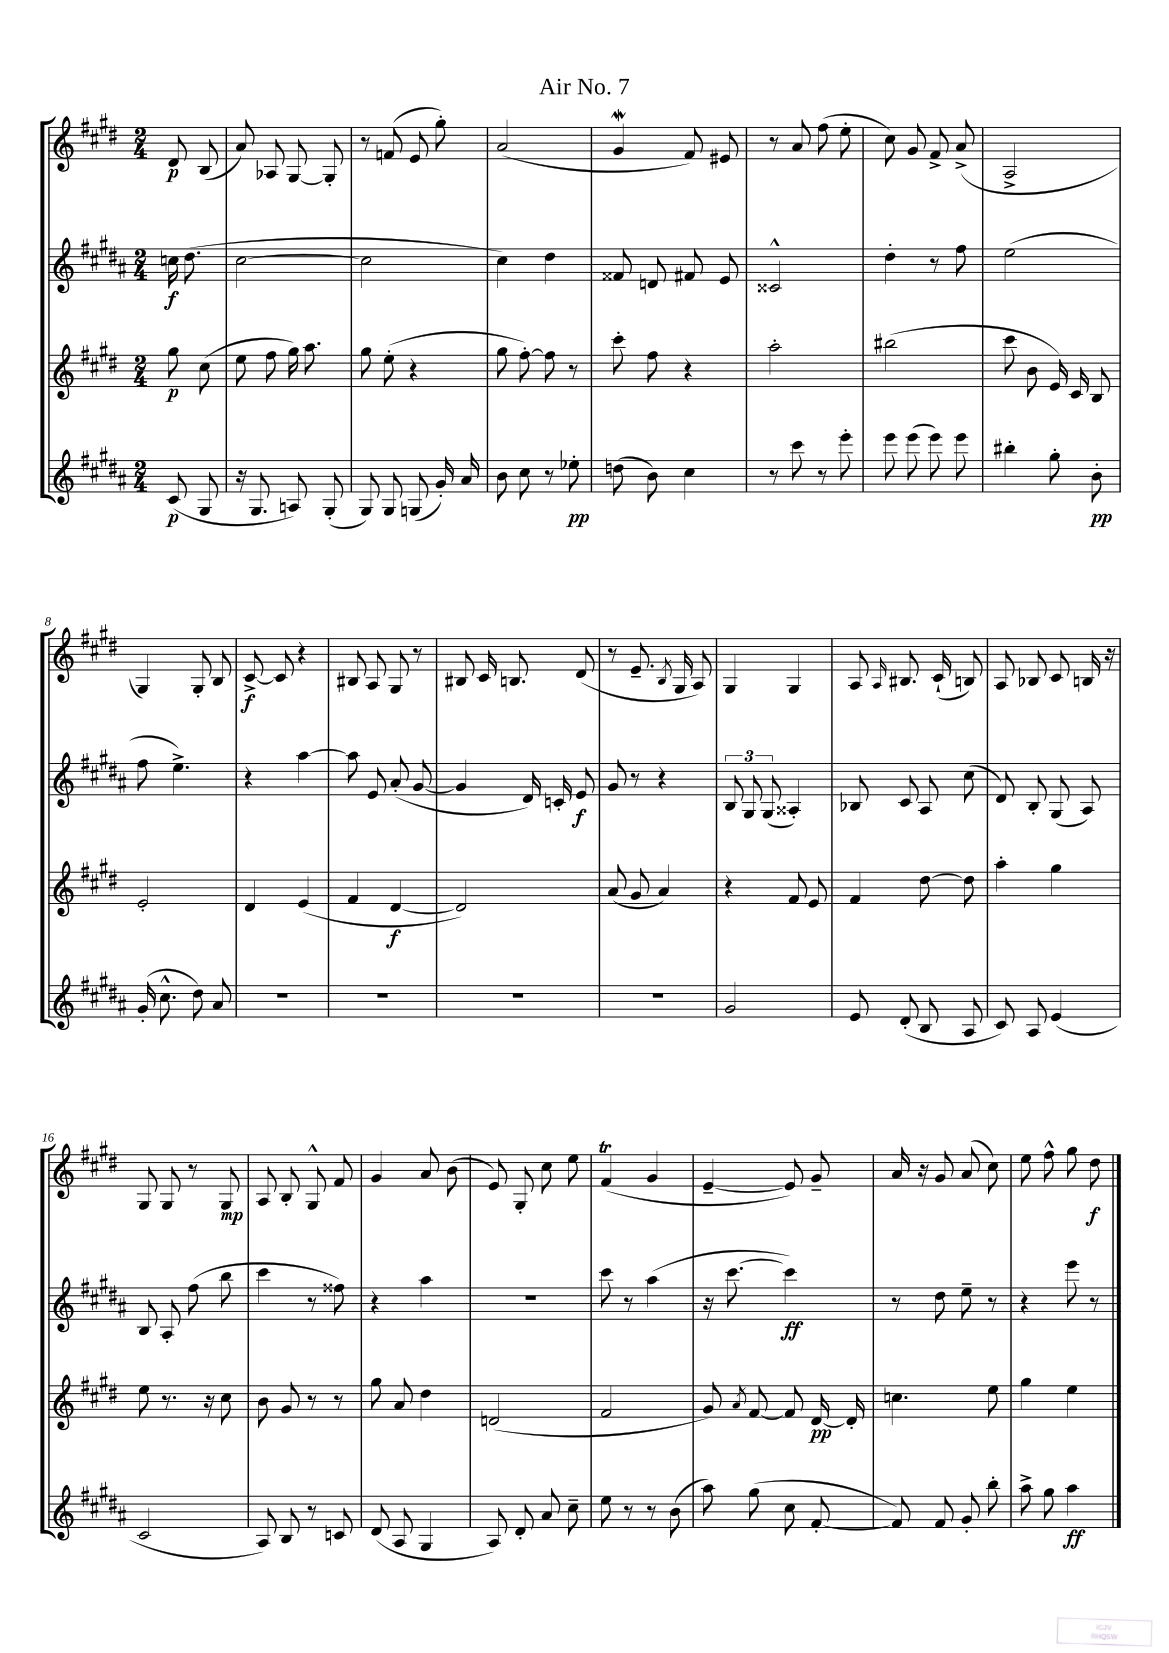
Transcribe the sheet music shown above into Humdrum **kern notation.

**kern	**dynam	**kern	**dynam	**kern	**dynam	**kern	**dynam
*part4	*part4	*part3	*part3	*part2	*part2	*part1	*part1
*staff4	*staff4	*staff3	*staff3	*staff2	*staff2	*staff1	*staff1
*clefG2	*	*clefG2	*	*clefG2	*	*clefG2	*
*k[f#c#g#d#a#]	*	*k[f#c#g#d#]	*	*k[f#c#g#d#a#]	*	*k[f#c#g#d#]	*
*M2/4	*	*M2/4	*	*M2/4	*	*M2/4	*
=	=	=	=	=	=	=	=
(8c#/	p	8gg#\	p	16ccn\	f	8d#/	p
.	.	.	.	(8.dd#\	.	.	.
8G#/	.	(8cc#\	.	.	.	(8B/	.
=1	=1	=1	=1	=1	=1	=1	=1
16r	.	8ee\	.	[2cc#\	.	8a/)	.
8.G#/	.	.	.	.	.	.	.
.	.	8ff#\	.	.	.	8A-X/	.
8An/)	.	16gg#\)	.	.	.	[8G#/	.
.	.	8.aa\	.	.	.	.	.
(8G#'/	.	.	.	.	.	8G#'/]	.
=2	=2	=2	=2	=2	=2	=2	=2
8G#/)	.	8gg#\	.	2cc#\]	.	8r	.
8G#/	.	(8ee'\	.	.	.	(8fn/	.
(8Gn/	.	4r	.	.	.	8e/	.
16g#'/)	.	.	.	.	.	8gg#'\)	.
16a#/	.	.	.	.	.	.	.
=3	=3	=3	=3	=3	=3	=3	=3
8b\	.	8gg#\	.	4cc#\)	.	(2a/	.
8cc#\	.	[8ff#'\)	.	.	.	.	.
8r	.	8ff#\]	.	4dd#\	.	.	.
8ee-X'\	pp	8r	.	.	.	.	.
=4	=4	=4	=4	=4	=4	=4	=4
(8ddn\	.	8ccc#'\	.	8f##X/	.	4g#W/	.
8b\)	.	8ff#\	.	8dn/	.	.	.
4cc#\	.	4r	.	8f#X/	.	8f#/)	.
.	.	.	.	8e/	.	8e#X/	.
=5	=5	=5	=5	=5	=5	=5	=5
8r	.	2aa'\	.	2c##X^^/	.	8r	.
8ccc#\	.	.	.	.	.	8a/	.
8r	.	.	.	.	.	(8ff#\	.
8eee'\	.	.	.	.	.	8ee'\	.
=6	=6	=6	=6	=6	=6	=6	=6
8eee\	.	(2bb#X\	.	4dd#'\	.	8cc#\)	.
(8eee\	.	.	.	.	.	8g#/	.
8eee\)	.	.	.	8r	.	8f#^/	.
8eee\	.	.	.	8ff#\	.	(8a^/	.
=7	=7	=7	=7	=7	=7	=7	=7
4bb#X'\	.	8ccc#\	.	(2ee\	.	2A^/	.
.	.	8b\	.	.	.	.	.
8gg#'\	.	16e/)	.	.	.	.	.
.	.	16c#/	.	.	.	.	.
8b'\	pp	8B/	.	.	.	.	.
!!LO:LB:g=z
=8	=8	=8	=8	=8	=8	=8	=8
(16g#'/	.	2e'/	.	8ff#\	.	4G#/)	.
8.cc#^^\	.	.	.	.	.	.	.
.	.	.	.	4.ee^\)	.	.	.
8dd#\)	.	.	.	.	.	8G#'/	.
8a#/	.	.	.	.	.	8B/	.
=9	=9	=9	=9	=9	=9	=9	=9
2r	.	4d#/	.	4r	.	[8c#^/	f
.	.	.	.	.	.	8c#/]	.
.	.	(4e/	.	[4aa#\	.	4r	.
=10	=10	=10	=10	=10	=10	=10	=10
2r	.	4f#/	.	8aa#\]	.	8B#X/	.
.	.	.	.	8e/	.	8A/	.
.	.	[4d#/	f	(8a#'/	.	8G#/	.
.	.	.	.	[8g#/	.	8r	.
=11	=11	=11	=11	=11	=11	=11	=11
2r	.	2d#/])	.	4g#/]	.	8B#X/	.
.	.	.	.	.	.	16c#/	.
.	.	.	.	.	.	8.Bn/	.
.	.	.	.	16d#/)	.	.	.
.	.	.	.	16cn'/	.	.	.
.	.	.	.	8e/	f	(8d#/	.
=12	=12	=12	=12	=12	=12	=12	=12
2r	.	(8a/	.	8g#/	.	8r	.
.	.	8g#/	.	8r	.	8.e~/	.
.	.	4a/)	.	4r	.	.	.
.	.	.	.	.	.	8qB/	.
.	.	.	.	.	.	16G#/	.
.	.	.	.	.	.	8A/)	.
=13	=13	=13	=13	=13	=13	=13	=13
2g#/	.	4r	.	12B/	.	4G#/	.
.	.	.	.	12G#/	.	.	.
.	.	.	.	(12G#/	.	.	.
.	.	8f#/	.	4A##X'/)	.	4G#/	.
.	.	8e/	.	.	.	.	.
=14	=14	=14	=14	=14	=14	=14	=14
8e/	.	4f#/	.	8B-X/	.	8A/	.
.	.	.	.	.	.	16qqA/	.
(8d#'/	.	.	.	8c#/	.	8.B#X/	.
8B/	.	[8dd#\	.	8A#/	.	.	.
.	.	.	.	.	.	(16c#`/	.
8A#/	.	8dd#\]	.	(8cc#\	.	8Bn/)	.
=15	=15	=15	=15	=15	=15	=15	=15
8c#/)	.	4aa'\	.	8d#/)	.	8A/	.
8A#/	.	.	.	8B'/	.	8B-X/	.
(4e/	.	4gg#\	.	(8G#/	.	8c#/	.
.	.	.	.	8A#/)	.	16Bn/	.
.	.	.	.	.	.	16r	.
!!LO:LB:g=z
=16	=16	=16	=16	=16	=16	=16	=16
2c#/	.	8ee\	.	8B/	.	8G#/	.
.	.	8.r	.	8A#'/	.	8G#/	.
.	.	.	.	(8ff#\	.	8r	.
.	.	16r	.	.	.	.	.
.	.	8cc#\	.	8bb\	.	8G#/	mp
=17	=17	=17	=17	=17	=17	=17	=17
8A#/)	.	8b\	.	4ccc#\	.	8A/	.
8B/	.	8g#/	.	.	.	8B'/	.
8r	.	8r	.	8r	.	8G#^^/	.
8cn/	.	8r	.	8ff##X\)	.	8f#/	.
=18	=18	=18	=18	=18	=18	=18	=18
(8d#/	.	8gg#\	.	4r	.	4g#/	.
8A#/	.	8a/	.	.	.	.	.
4G#/	.	4dd#\	.	4aa#\	.	8a/	.
.	.	.	.	.	.	(8b\	.
=19	=19	=19	=19	=19	=19	=19	=19
8A#/)	.	(2dn/	.	2r	.	8e/)	.
8d#'/	.	.	.	.	.	8G#'/	.
8a#/	.	.	.	.	.	8cc#\	.
8cc#~\	.	.	.	.	.	8ee\	.
=20	=20	=20	=20	=20	=20	=20	=20
8ee\	.	2f#/	.	8ccc#\	.	(4f#T/	.
8r	.	.	.	8r	.	.	.
8r	.	.	.	(4aa#\	.	4g#/	.
(8b\	.	.	.	.	.	.	.
=21	=21	=21	=21	=21	=21	=21	=21
8aa#\)	.	8g#/)	.	16r	.	[4e~/	.
.	.	.	.	[8.ccc#\	.	.	.
.	.	8qa/	.	.	.	.	.
(8gg#\	.	[8f#/	.	.	.	.	.
8cc#\	.	8f#/]	.	4ccc#\])	ff	8e/])	.
[8f#'/	.	[16d#/	pp	.	.	8g#~/	.
.	.	16d#'/]	.	.	.	.	.
=22	=22	=22	=22	=22	=22	=22	=22
8f#/])	.	4.ccn\	.	8r	.	16a/	.
.	.	.	.	.	.	16r	.
8f#/	.	.	.	8dd#\	.	8g#/	.
8g#'/	.	.	.	8ee~\	.	(8a/	.
8bb'\	.	8ee\	.	8r	.	8cc#\)	.
=23	=23	=23	=23	=23	=23	=23	=23
8aa#^\	.	4gg#\	.	4r	.	8ee\	.
8gg#\	.	.	.	.	.	8ff#^^\	.
4aa#\	ff	4ee\	.	8eee\	.	8gg#\	.
.	.	.	.	8r	.	8dd#\	f
==	==	==	==	==	==	==	==
*-	*-	*-	*-	*-	*-	*-	*-
